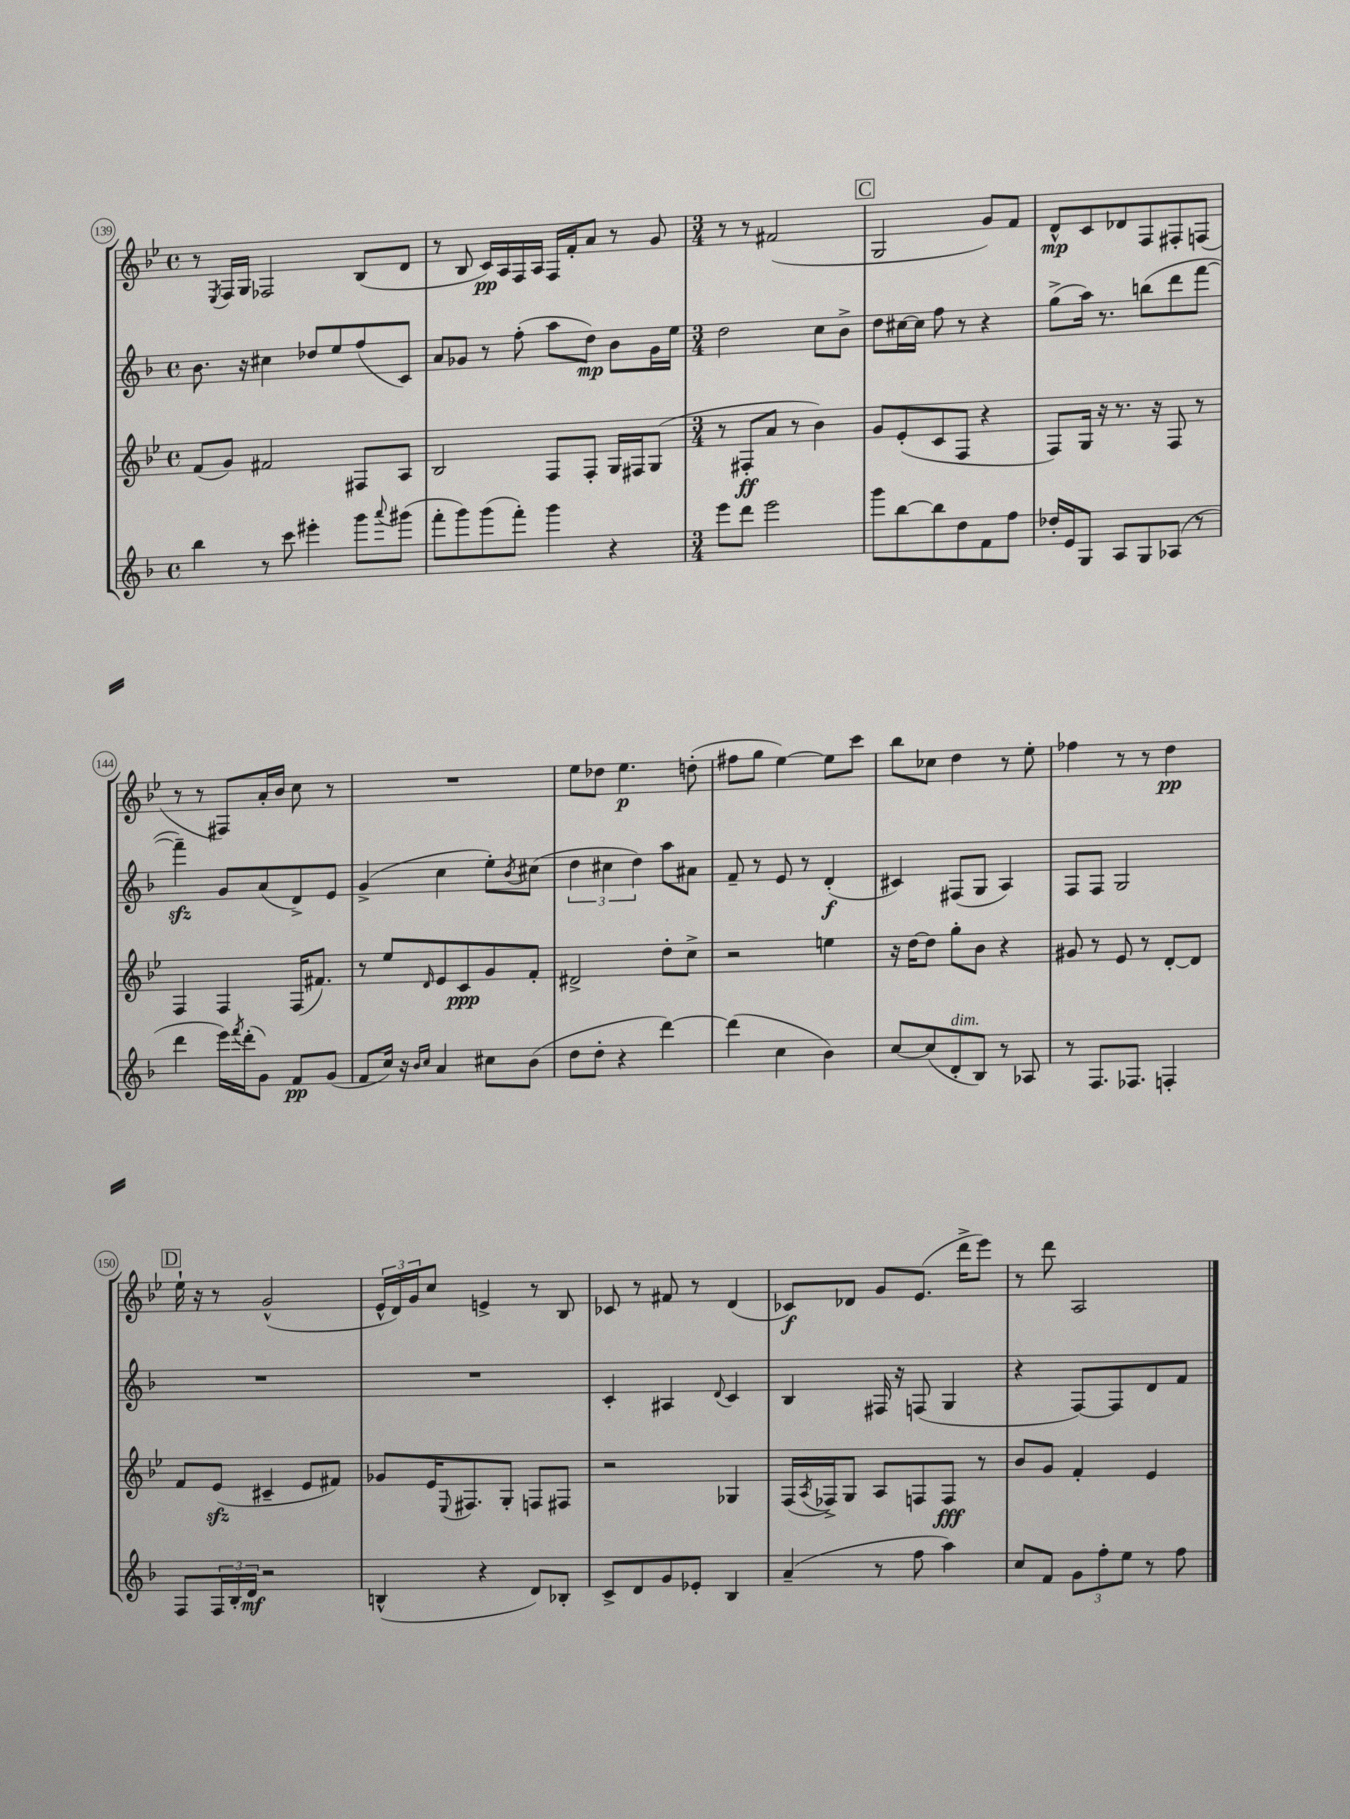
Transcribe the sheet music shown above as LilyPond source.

<<
\new StaffGroup <<
\new Staff = "s0" {
    \clef treble \key bes \major \defaultTimeSignature \time 4/4
    r8 \acciaccatura { ees8 } f16 g16 fes2 bes8( d'8 |
    r8 bes8 c'16\pp) a16 f16 a16 f16 f'16-. a'8 r8 g'8 |
    \numericTimeSignature \time 3/4 r8 r8 fis'2( |
    \mark \markup { \box "C" } g2 g'8) f'8 |
    d'8-^\mp c'8 des'8 f8 fis8-. f8( |
    r8 r8 fis8) a'16-. bes'16 c''8 r8 |
    R2. |
    ees''8 des''8 ees''4.\p d''8-.( |
    fis''8 g''8 ees''4~) ees''8 c'''8 |
    bes''8 ces''8 d''4 r8 ees''8-. |
    fes''4 r8 r8 d''4\pp |
    \mark \markup { \box "D" } ees''16-! r16 r8 g'2-^( |
    \tuplet 3/2 { ees'16-^ d'16) g'16 } c''8 e'4-> r8 bes8 |
    ces'8 r8 fis'8 r8 d'4( |
    ces'8\f) des'8 g'8 ees'8.( d'''16-> ees'''8) |
    r8 d'''8 a2 \bar "|." |
}
\new Staff = "s1" {
    \clef treble \key f \major \defaultTimeSignature \time 4/4
    bes'8. r16 cis''4 des''8 e''8 f''8( c'8) |
    a'8 ges'8 r8 f''8-.( a''8 d''8\mp) bes'8 ges'16 e''16 |
    \numericTimeSignature \time 3/4 d''2 c''8 bes'8-> |
    \mark \markup { \box "C" } d''8 cis''16~ cis''16 f''8 r8 r4 |
    g''8->( a''16) r8. b''8( d'''8 f'''8~ |
    f'''4--\sfz) g'8 a'8( d'8->) e'8 |
    g'4->( c''4 e''8-.) \acciaccatura { bes'8 } cis''8( |
    \tuplet 3/2 { d''4 cis''4 d''4) } a''8 ais'8 |
    f'8-- r8 e'8 r8 d'4-.\f( |
    cis'4) fis8( g8 a4) |
    f8 f8 g2 |
    \mark \markup { \box "D" } R2. |
    R2. |
    c'4-. ais4 \appoggiatura { d'8 } c'4 |
    bes4 fis16 r16 f8( g4 |
    r4 f8~) f8 d'8 f'8 \bar "|." |
}
\new Staff = "s2" {
    \clef treble \key bes \major \defaultTimeSignature \time 4/4
    f'8( g'8) fis'2 fis8 a8 |
    bes2 f8 f8-. g16 fis16 g8( |
    \numericTimeSignature \time 3/4 r8 fis8-.\ff a'8 r8 bes'4) |
    \mark \markup { \box "C" } g'8 ees'8-.( c'8 f8 r4 |
    f8) g16 r16 r8. r16 f8 r8 |
    f4 f4 f16( fis'8.) |
    r8 ees''8 \grace { d'16 } ees'8 c'8\ppp g'8 f'8-. |
    dis'2-> d''8-. c''8-> |
    r2 e''4 |
    r16 d''16~ d''8 g''8-. bes'8 r4 |
    gis'8 r8 ees'8 r8 d'8~-. d'8 |
    \mark \markup { \box "D" } f'8 ees'8\sfz( cis'4-- ees'8 fis'8) |
    ges'8 ees'16 \appoggiatura { ees8 } fis8. g8-. f8 fis8 |
    r2 ges4 |
    f16( \acciaccatura { a8 } fes16->) g8 a8 f8 f8\fff r8 |
    bes'8 g'8 f'4-. ees'4 \bar "|." |
}
\new Staff = "s3" {
    \clef treble \key f \major \defaultTimeSignature \time 4/4
    bes''4 r8 c'''8 eis'''4-. g'''8 \appoggiatura { a'''8 } gis'''8( |
    f'''8-. g'''8) g'''8( f'''8-.) g'''4 r4 |
    \numericTimeSignature \time 3/4 e'''8 d'''8 e'''2 |
    \mark \markup { \box "C" } g'''8 bes''8~ bes''8 d''8 f'8 f''8 |
    des''16-. e'16 g8 a8 g8 aes8( r8 |
    d'''4 e'''16) \acciaccatura { f'''8 } d'''16-.( g'8) f'8\pp g'8( |
    f'8 c''16) r16 \grace { bes'16 c''16 } a'4 cis''8 bes'8( |
    d''8 d''8-. r4 d'''4~) |
    d'''4( c''4 bes'4) |
    c''8~ c''8( d'8-.^\markup { \italic "dim." } bes8) r8 aes8 |
    r8 f8. fes8. f4-. |
    \mark \markup { \box "D" } f8 \tuplet 3/2 { f16 bes16-. d'16\mf } r2 |
    b4-^( r4 d'8) bes8-. |
    c'8-> d'8 g'8 ees'8-. bes4 |
    a'4--( r8 f''8 a''4) |
    c''8 f'8 \tuplet 3/2 { g'8 f''8-. e''8 } r8 f''8 \bar "|." |
}
>>
>>
\layout { \context { \Score currentBarNumber = #139 \override BarNumber.stencil = #(make-stencil-circler 0.1 0.3 ly:text-interface::print) } }
